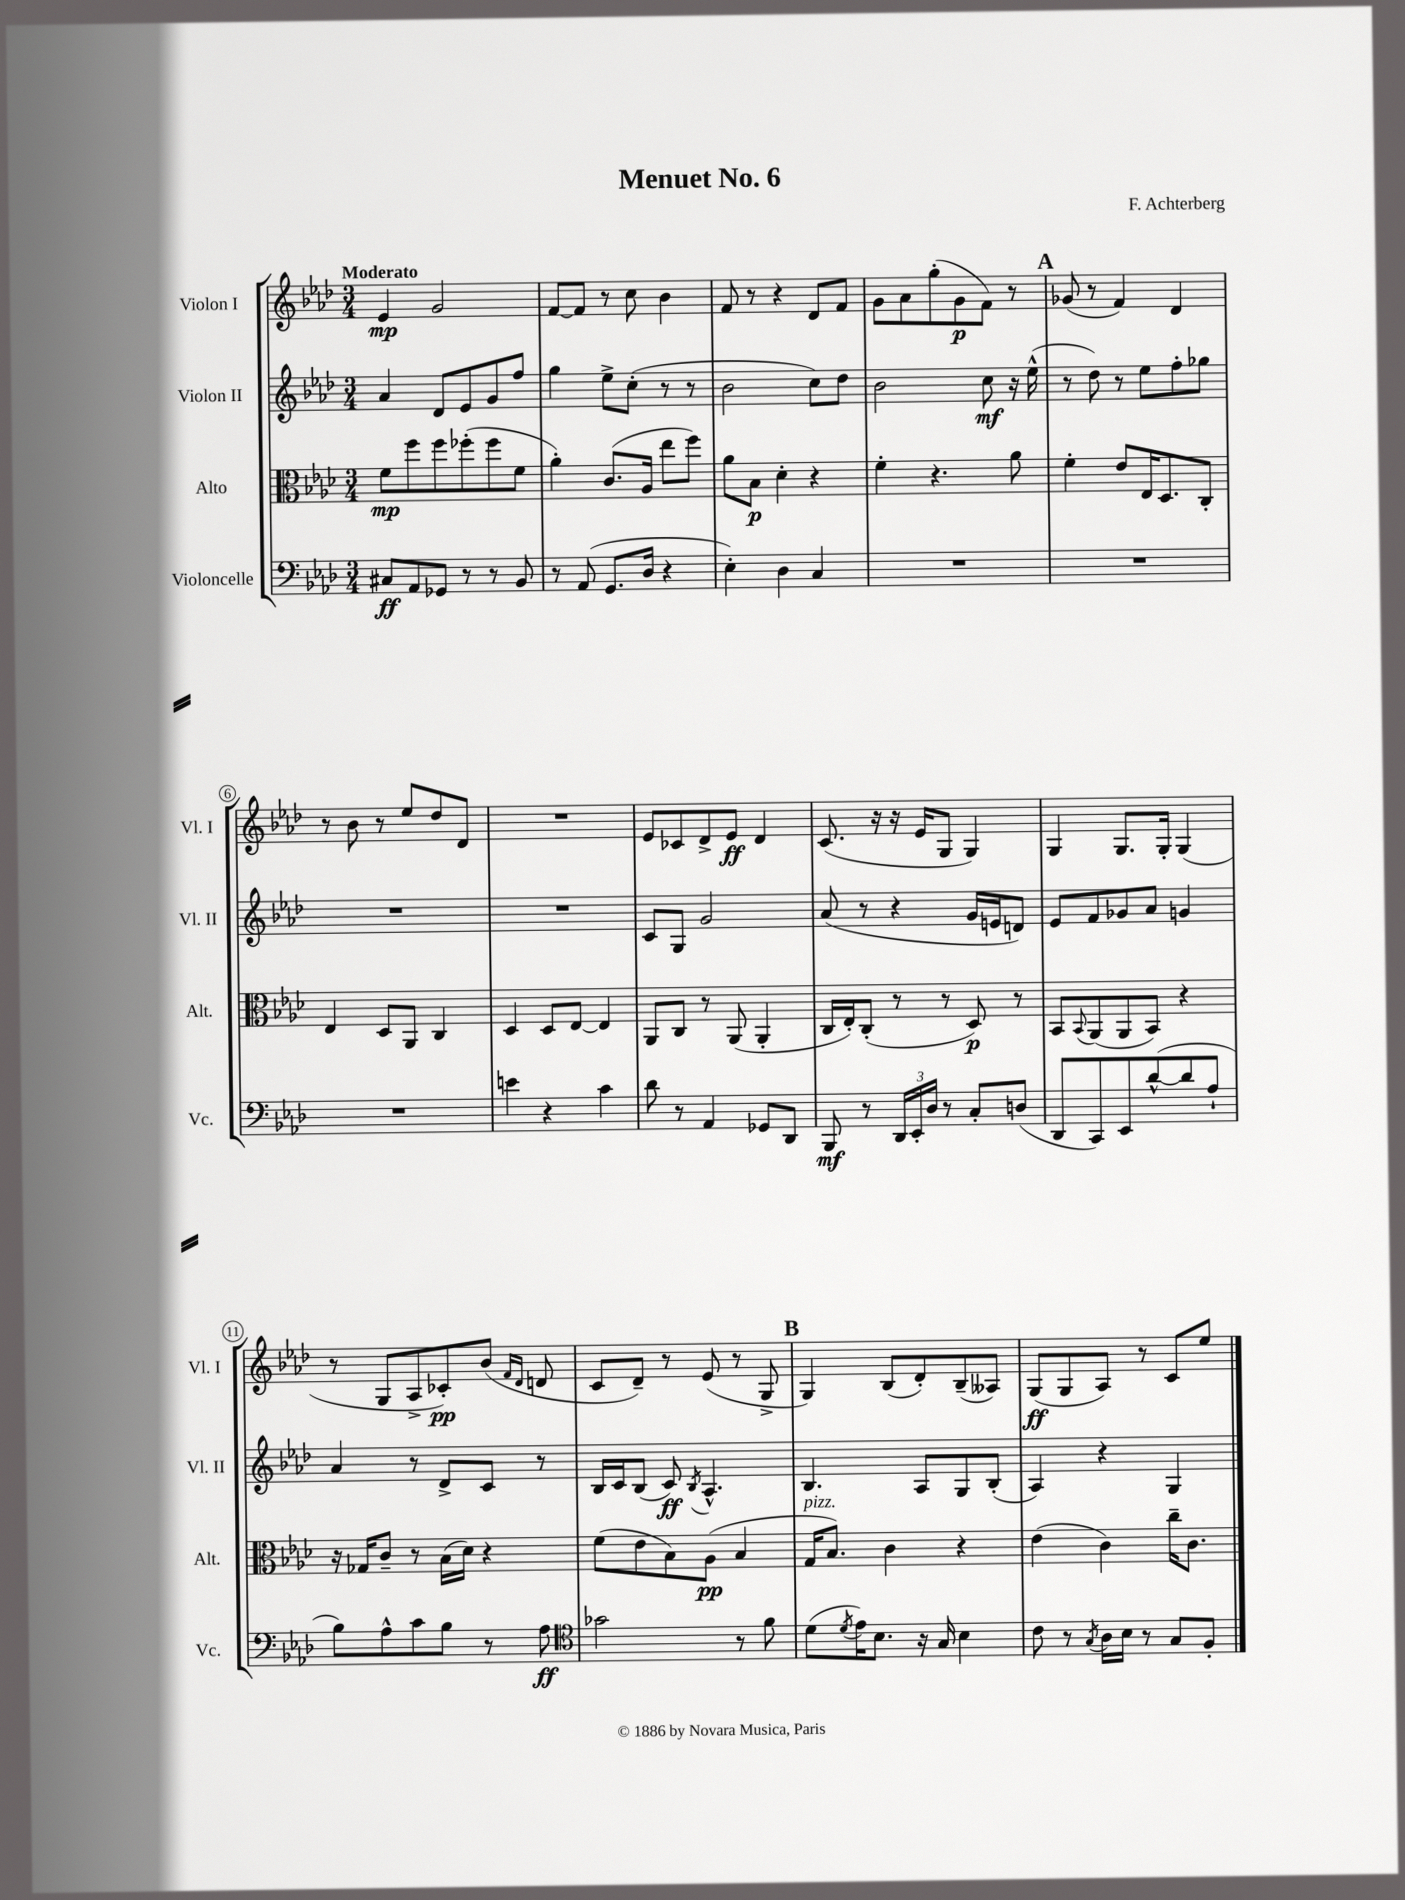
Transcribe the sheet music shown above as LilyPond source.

\header { title = "Menuet No. 6" composer = "F. Achterberg" }
<<
\new StaffGroup <<
\new Staff = "s0" \with { instrumentName = "Violon I" shortInstrumentName = "Vl. I" } {
    \clef treble \key aes \major \numericTimeSignature \time 3/4 \tempo "Moderato"
    ees'4\mp g'2 |
    f'8~ f'8 r8 c''8 bes'4 |
    f'8 r8 r4 des'8 f'8 |
    g'8 aes'8 g''8-.( g'8\p f'8) r8 |
    \mark \markup { \bold "A" } ges'8( r8 f'4) des'4 |
    r8 bes'8 r8 ees''8 des''8 des'8 |
    R2. |
    ees'8 ces'8 des'8-> ees'8\ff des'4 |
    c'8.( r16 r16 ees'16 g8 g4) |
    g4 g8. g16-. g4( |
    r8 g8 aes8-> ces'8-.\pp) bes'8( \grace { f'16 des'16 } d'8 |
    c'8 des'8--) r8 ees'8( r8 g8-> |
    \mark \markup { \bold "B" } g4) bes8( des'8-.) bes8--( aeses8) |
    g8\ff( g8 aes8) r8 c'8 ees''8 \bar "|." |
}
\new Staff = "s1" \with { instrumentName = "Violon II" shortInstrumentName = "Vl. II" } {
    \clef treble \key aes \major \numericTimeSignature \time 3/4
    aes'4 des'8 ees'8 g'8 f''8 |
    g''4 ees''8-> c''8-.( r8 r8 |
    bes'2 c''8) des''8 |
    bes'2 c''8\mf r16 ees''16-^( |
    \mark \markup { \bold "A" } r8 des''8) r8 ees''8 f''8-. ges''8 |
    R2. |
    R2. |
    c'8 g8 g'2 |
    aes'8( r8 r4 g'16 e'16 d'8) |
    ees'8 f'8 ges'8 aes'8 g'4 |
    aes'4 r8 des'8-> c'8 r8 |
    bes16 c'16 bes8( c'8\ff) \acciaccatura { bes8 } aes4.-^ |
    \mark \markup { \bold "B" } bes4. aes8 g8 bes8-.( |
    aes4) r4 g4 \bar "|." |
}
\new Staff = "s2" \with { instrumentName = "Alto" shortInstrumentName = "Alt." } {
    \clef alto \key aes \major \numericTimeSignature \time 3/4
    f'8\mp f''8 f''8 fes''8-.( fes''8 f'8 |
    aes'4-.) c'8.( aes16 ees''8 f''8) |
    aes'8 bes8\p des'4-. r4 |
    f'4-. r4. aes'8 |
    \mark \markup { \bold "A" } f'4-. ees'8 ees16 des8. c8-. |
    ees4 des8 aes,8 c4 |
    des4 des8 ees8~ ees4 |
    aes,8 c8 r8 aes,8( aes,4-. |
    c16 ees16-.) c8-.( r8 r8 des8\p) r8 |
    bes,8 \appoggiatura { bes,8 } aes,8( aes,8 bes,8) r4 |
    r16 ges16 c'8-- r8 bes16( des'16) r4 |
    f'8( ees'8 bes8) aes8\pp( bes4 |
    \mark \markup { \bold "B" } g16^\markup { \italic "pizz." } bes8.) c'4 r4 |
    ees'4( c'4) c''16-- c'8. \bar "|." |
}
\new Staff = "s3" \with { instrumentName = "Violoncelle" shortInstrumentName = "Vc." } {
    \clef bass \key aes \major \numericTimeSignature \time 3/4
    cis8\ff aes,8 ges,8 r8 r8 bes,8 |
    r8 aes,8( g,8. des16 r4 |
    ees4-.) des4 c4 |
    R2. |
    \mark \markup { \bold "A" } R2. |
    R2. |
    e'4 r4 c'4 |
    des'8 r8 aes,4 ges,8 des,8 |
    bes,,8\mf r8 \tuplet 3/2 { des,16 ees,16-. des16 } r8 c8-. d8( |
    des,8 c,8) ees,8 des'8~-^( des'8 aes8-! |
    bes8) aes8-^ c'8 bes8 r8 aes8\ff |
    \clef tenor ges'2 r8 f'8 |
    \mark \markup { \bold "B" } des'8( \acciaccatura { des'8 } ees'16) bes8. r16 g16 bes4 |
    c'8 r8 \acciaccatura { g8 } aes16 bes16 r8 g8 f8-. \bar "|." |
}
>>
>>
\layout { \context { \Score \override BarNumber.stencil = #(make-stencil-circler 0.1 0.3 ly:text-interface::print) } }
